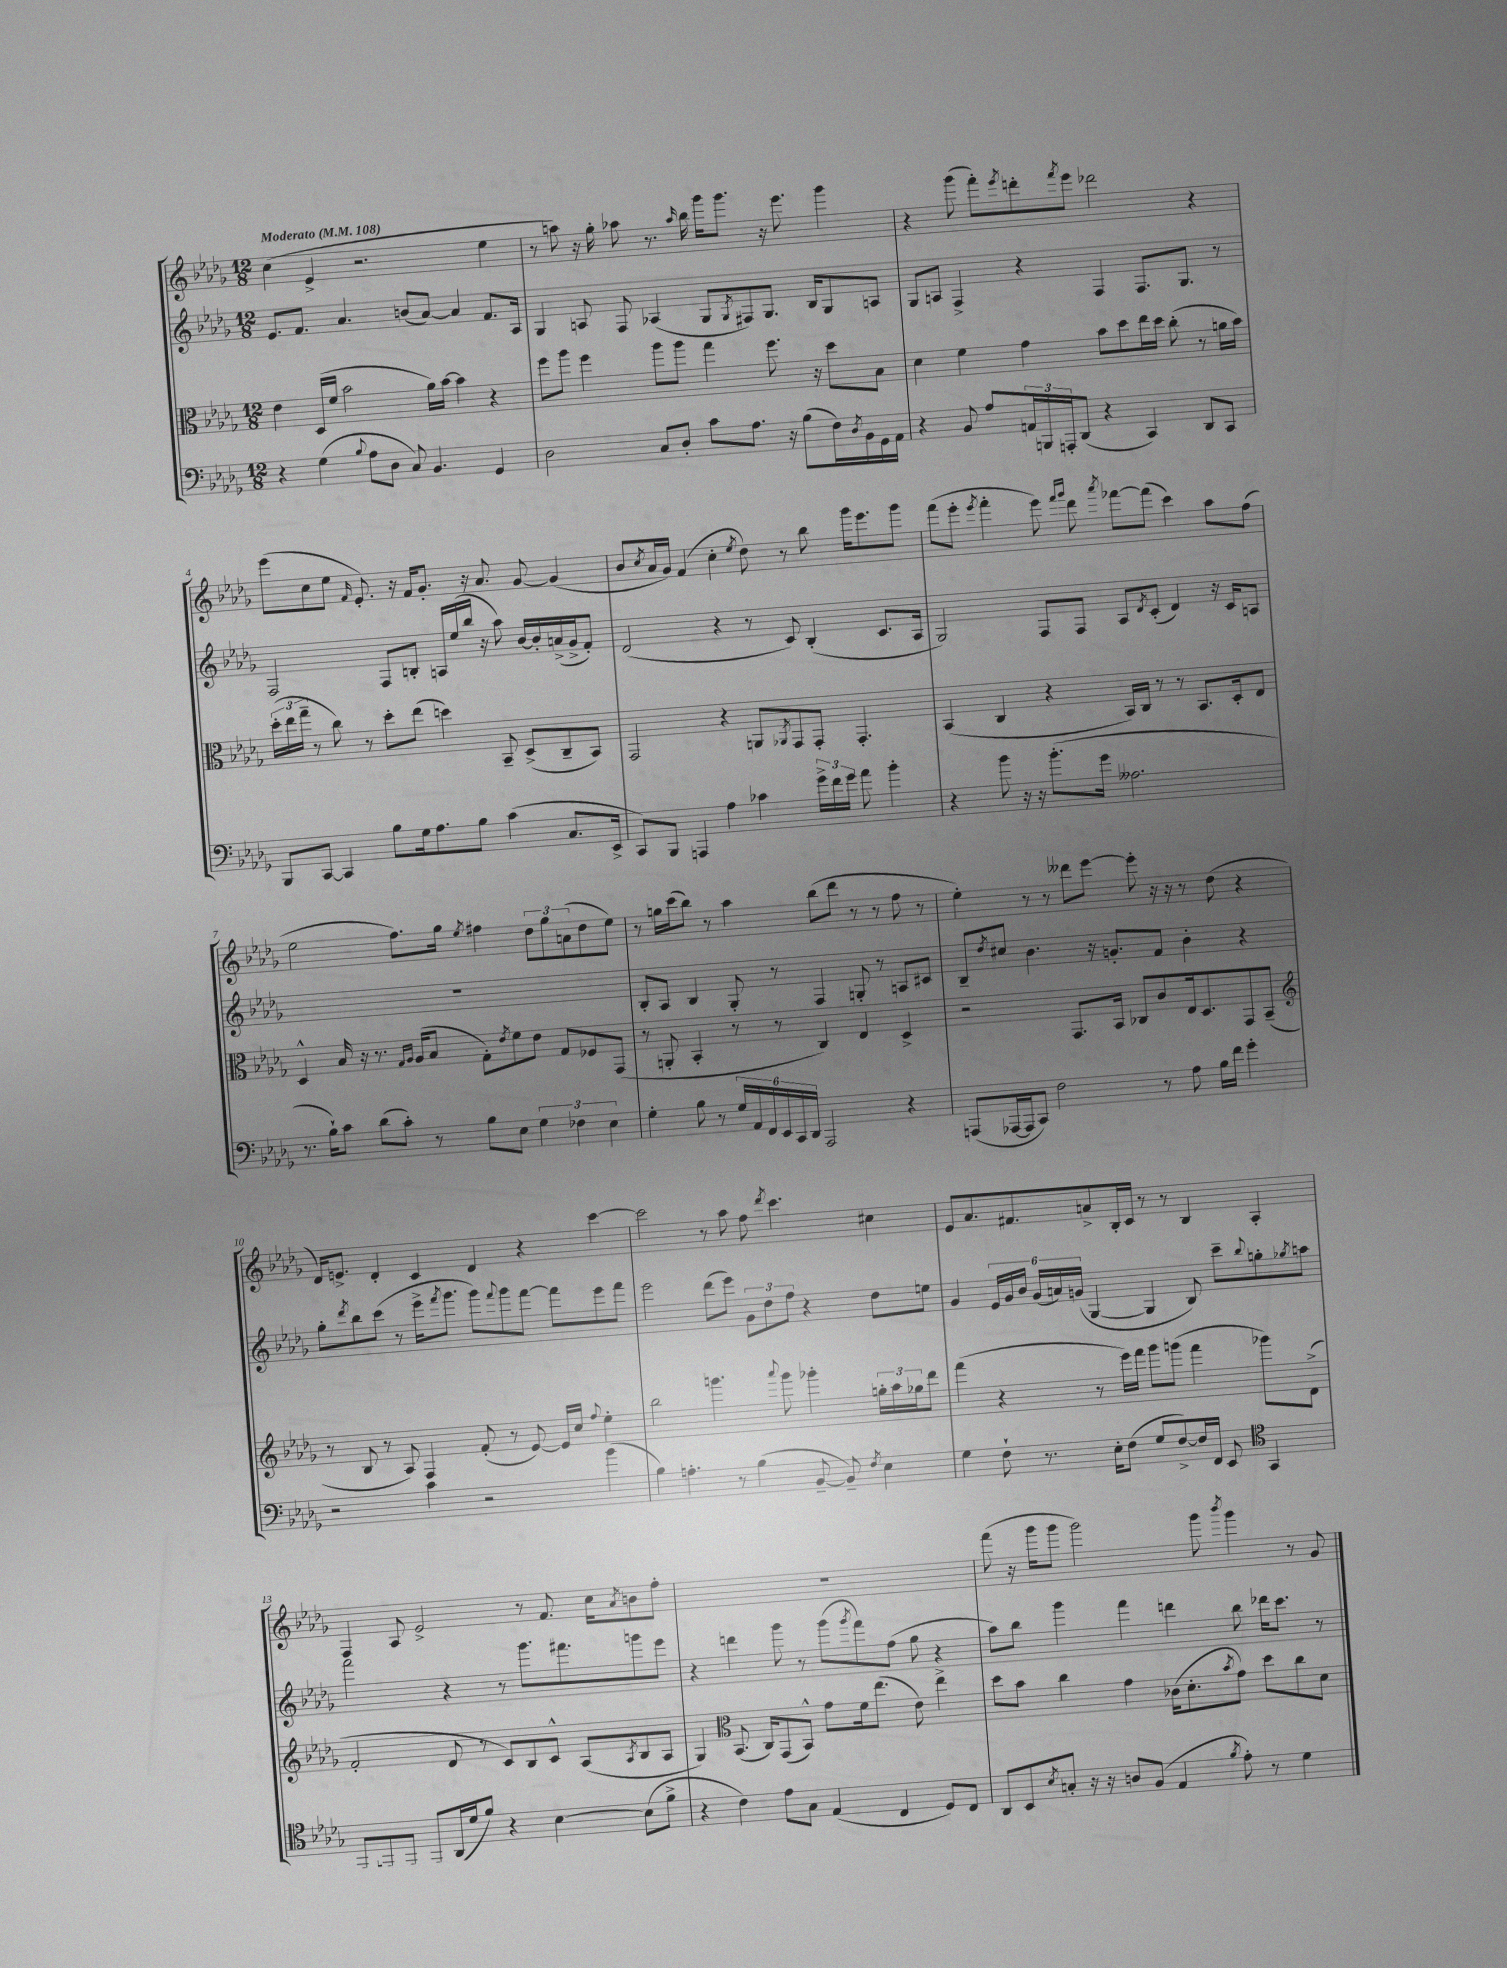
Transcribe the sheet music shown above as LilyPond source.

<<
\new StaffGroup <<
\new Staff = "s0" {
    \clef treble \key des \major \numericTimeSignature \time 12/8 \tempo "Moderato" 4 = 108
    c''4( ees'4-> r2. ees''4 |
    r8 a''8) r16 ges''16-. aes''8 r8. \grace { aes''16 } bes''16 ges'''16 ges'''8. r16 ees'''8. ges'''4 |
    r4 ges'''8( f'''8-.) \acciaccatura { ees'''8 } d'''8-. \acciaccatura { f'''8 } ees'''8 des'''2 r4 |
    ees'''8( c''8 ees''8 \grace { f'16 } ees'8.-.) r16 f'16 ges'8.-. r16 aes'8. ges'8~ ges'4( |
    bes'8 \acciaccatura { c''8 } aes'16 ges'16) f'4( c''4-. \acciaccatura { ees''8 } des''8) r8 bes''8 ges'''16 ees'''8. ges'''8 |
    f'''8( ees'''8-. \acciaccatura { ees'''8 } f'''4-. ees'''8) \grace { f'''16 ges'''16 } des'''8 \acciaccatura { aes'''8 } fes'''8~ fes'''8( c'''4) aes''8 f''8( |
    ees''2 f''8.) ges''16 \acciaccatura { ees''8 } fis''4 \tuplet 3/2 { des''8 ges''8 a'8( } des''8 ees''8) |
    r8 g''16 c'''16( bes''8) r8 aes''4 bes''8( des'''8 r8 r8 f''8 r8 |
    ees''4-.) r8 r8 deses'''8 ees'''8~ ees'''8-. r16 r16 r8 des''8( r4 |
    des'16) e'8.-> des'4-. c'4 des'4 r4 c'''4~ |
    c'''2 r8 aes''8 f''8 \acciaccatura { des'''8 } c'''4. cis''4 |
    ees'8 aes'8. fis'8. a'8-> bes16-. c'16 r8 r8 bes4 aes4-. |
    f4 aes8 ees'2-> r8 f'8. c''16 \acciaccatura { aes'8 } b'8 f''8-. |
    R1. |
    f'''8( r16 ges'''16 ges'''8 ges'''2) ges'''8 \acciaccatura { bes'''8 } ges'''4 r8 ges'8 \bar "|." |
}
\new Staff = "s1" {
    \clef treble \key des \major \numericTimeSignature \time 12/8
    ees'8. f'8. aes'4. b'8( aes'8~) aes'4 f'8. aes16 |
    ges4 a8 f8 aes4( ges8 \acciaccatura { ges8 } fis8) ges8. bes16 ges8 a8 |
    ges8 a8 f4-> r4 f4 f8. ges8. r8 |
    f2 f8 b8-. a16 ees''16( bes''16 r16 aes''8) bes'16~ bes'16-. a'16->( ges'16-> f'8-.) |
    des'2( r4 r8 c'8) bes4-.( c'8. aes16 |
    ges2) f8 f8 aes8 \acciaccatura { des'8 } c'8-.( des'4) r16 c'16 a8 |
    R1. |
    bes8-. aes8 bes4 ges8-. r8 f4 g8-. r8 a8 cis'8 |
    bes8-- \acciaccatura { des''8 } cis''8 bes'4. r16 g'8.-. f'8 bes'4-. r4 |
    ges''8-. \acciaccatura { des'''8 } bes''8 c'''8( r8 ees'''16-> \acciaccatura { f'''8 } ges'''8. ges'''8) \appoggiatura { f'''8 } ges'''8 f'''8~ f'''8 ees'''8 f'''8 |
    ees'''2 des'''8( ees'''8) \tuplet 3/2 { ges'8 des''8 f''8 } r4 des''8 e''8 |
    ges'4 \tuplet 6/4 { ees'16 ges'16 bes'16 ges'16( a'16) g'16( } ges4~ ges4 bes8) c'''8-- \appoggiatura { bes''8 } g''8-. \acciaccatura { ges''8 } a''8 |
    f'''2 r4 r8 ges'''8. fis'''8. g'''8 ees'''8 |
    r4 d'''4 ges'''8 r8 ges'''8( \acciaccatura { ges'''8 } f'''8) f''8( ges''8 r4 |
    aes''8) bes''8 ges'''4 f'''4 d'''4 bes''8 des'''16 c'''8. r8 \bar "|." |
}
\new Staff = "s2" {
    \clef alto \key des \major \numericTimeSignature \time 12/8
    ees'4 des16( f'16 bes'2 aes'16) bes'16~ bes'4 r4 |
    f''8 aes''8 f''4 aes''8 aes''8 ges''4 f''8. r16 des''8 bes8 |
    des'4 f'4 ges'4 bes'8 des''8 ees''16 des''16 c''8-.( r8 a'16 bes'16) |
    \tuplet 3/2 { des''16-.( ees''16 ges''16-- } r8 c''8) r8 des''8-. ees''8( d''4) bes,8-- des8->( c8-- bes,8) |
    ges,2 r4 a,8 \acciaccatura { aes,8 } ges,8 ges,8-. ges,4.-. |
    bes,4( c4 r4 bes,16) c16 r8 r8 bes,8. des16-. ees8 |
    des4-^ bes16 r16 r8. \grace { ges16 aes16 } aes16( bes8 ges8-.) \acciaccatura { ees'8 } f'8 ees'8 ges8 fes8 ges,8( |
    r8 a,8-. bes,4-. r8 r8 c4) ees4 des4-> |
    r2 ges,8. bes,16 ces8 c'8 ees16 des8. ges,8 bes,8--( |
    \clef treble r8 bes8 r8 aes8) f4 f'8-.( r8 ees'8~) ees'16 c''16 \appoggiatura { f''8 } ees''4-. |
    bes''2 g'''4. \appoggiatura { aes'''8 } g'''8 ges'''4-. \tuplet 3/2 { g''16-. aes''16 ges''16 } des'''8 |
    f'''4( r4 r8 ees'''16) f'''16 ges'''8 g'''8( f'''4 ges'''8) des'8->( |
    f'2-. des'8 r8 c'8) bes8 c'8-^ aes8( \acciaccatura { aes8 } bes8 aes8 |
    ges4) \clef alto bes,8.( c16) ges,8( bes,8-^) ges'8 f'16 ees''8.( ees'8) ees''4-> |
    des''8 bes'8 c''4 ges'4 ces'16( des'8.-. \acciaccatura { bes'8 } ges'8) des''8 c''8 des'8 \bar "|." |
}
\new Staff = "s3" {
    \clef bass \key des \major \numericTimeSignature \time 12/8
    r4 ges4( \appoggiatura { bes8 } aes8 des8 c8) bes,4. ges,4 |
    des2 c8 des8-. c'8 aes8. r16 bes8( f16) \acciaccatura { des8 } bes,16 ges,16 aes,16 |
    r4 bes,8 aes8 \tuplet 3/2 { a,16 b,,16 a,,16-. } des,8( r4 c,4) des,8 c,8 |
    bes,,8 c,8~ c,4 bes8 ges16 aes8. bes8 c'4( c8. ees,16-> |
    c,8) bes,,8 a,,4 aes4 ces'4 \tuplet 3/2 { ges'16-> f'16 ges'16 } aes'8 bes'4-. |
    r4 bes'8 r16 r16 bes'8.-.( ges'16 aeses2. |
    r8. bes16-!) c'8 des'8( c'8-.) r8 bes8 ees8 \tuplet 3/2 { ges4 fes4 ees4 } |
    ges4-. bes8 r8 \tuplet 6/4 { ges16 aes,16 f,16 ees,16 c,16 des,16 } aes,,2 r4 |
    a,,8( aes,,16~ aes,,16 c,8) f2 r8 aes8 bes16 f'16 ges'4-. |
    r2 c'4 r2 bes'4( |
    bes4) a4.-. r8 bes4( bes,8~-- bes,8--) \acciaccatura { f8 } ees4 |
    ges4 f8-! r8. ees16-. f8( ges8 f8~->) f16 f,16 ees,8 \clef tenor ges,4 |
    ees,8 e,8~ e,8~ e,8( aes,16 des'16 f'8) r4 bes4~ bes8( f'8-> |
    r4 c'4) ees'8 ges8 ees4( c4 des8) c8 |
    aes,8 bes,8 \acciaccatura { bes8 } g8-. r16 r16 a8 f8( ees4 \acciaccatura { f'8 } ees'8-.) r8 des'4 \bar "|." |
}
>>
>>
